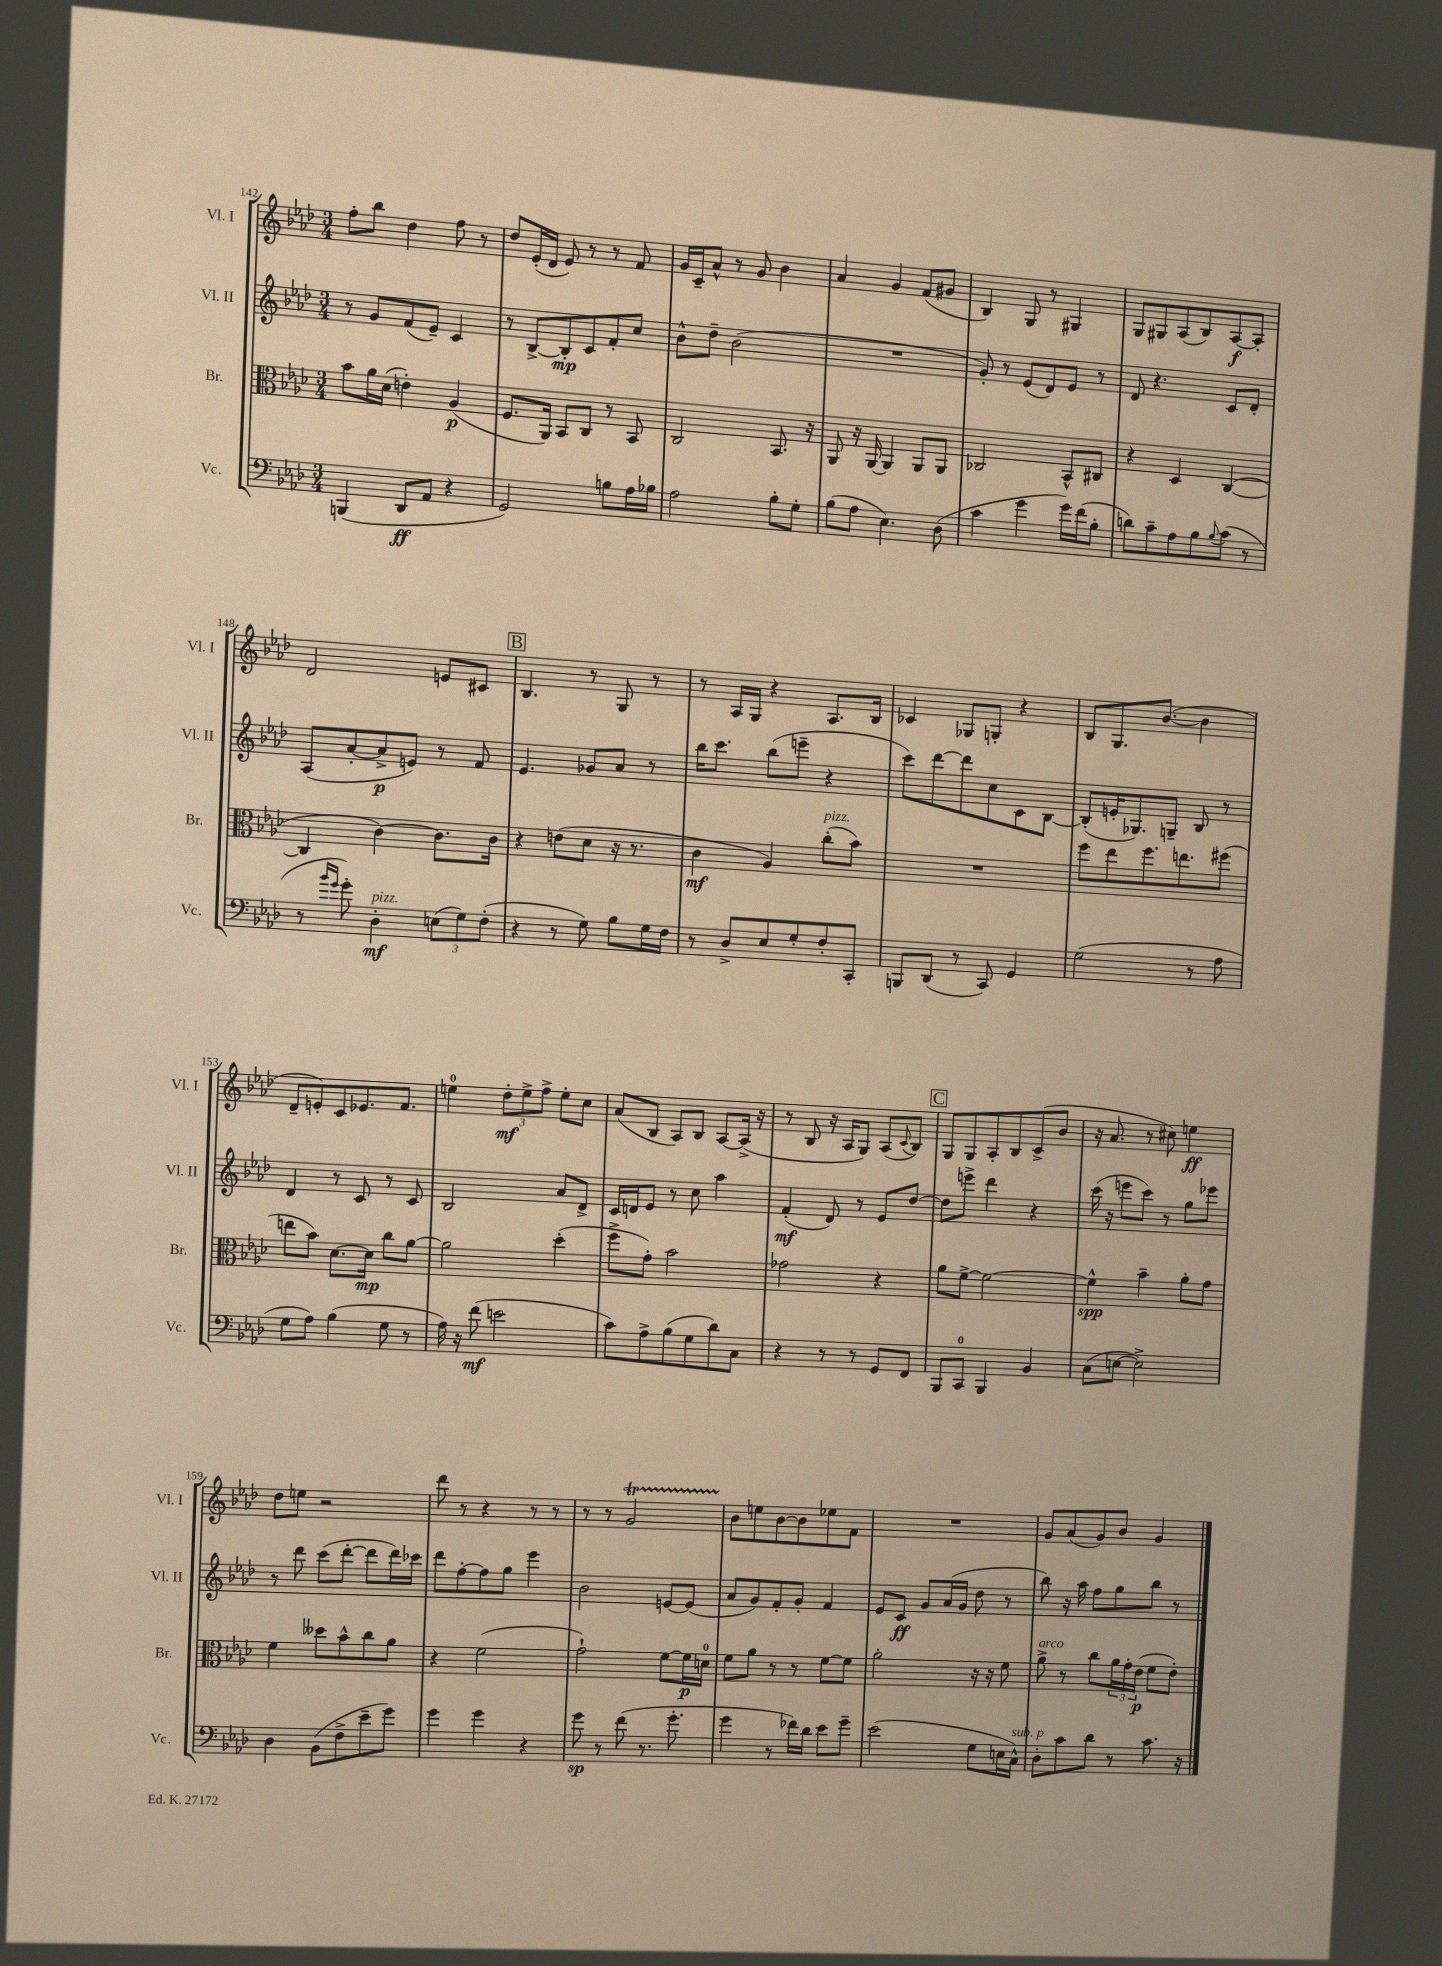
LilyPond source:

<<
\new StaffGroup <<
\new Staff = "s0" \with { instrumentName = "Vl. I" shortInstrumentName = "Vl. I" } {
    \clef treble \key aes \major \numericTimeSignature \time 3/4
    f''8-. bes''8 des''4 f''8 r8 |
    des''8 ees'16-.( des'16 ees'8) r8 r8 f'8 |
    g'16 c'16-- aes'8-^ r8 g'8 bes'4 |
    aes'4 g'4 f'8( gis'8 |
    bes4) g8 r8 gis4 |
    g8 gis8 aes8( bes8) aes8~\f aes8-. |
    des'2 e'8 cis'8 |
    \mark \markup { \box "B" } bes4. r8 g8 r8 |
    r8 aes16 g16 r4 aes8. bes16 |
    ces'4 ges8 g8-. r4 |
    bes8 g8. bes'8.~( bes'4 |
    des'8-- e'8-.) c'8 ees'8. f'8. |
    e''4-0 \tuplet 3/2 { des''8-.\mf e''8-> f''8-> } e''8-. c''8 |
    aes'8( bes8 aes8) bes8 aes8~ aes16->( r16 |
    r8 bes8 r16 aes16 g8) aes8( \appoggiatura { c'8 } bes8) |
    \mark \markup { \box "C" } g8 g8 aes8-. bes8 c'8->( bes'8 |
    r16 aes'8. r8 cis''8) e''4\ff |
    des''8 e''8 r2 |
    des'''8 r8 r4 r8 r8 |
    r8 r8 g'2\startTrillSpan |
    bes'8\stopTrillSpan e''8 bes'8~ bes'8 ees''8 f'8 |
    R2. |
    g'8 aes'8( g'8) bes'8 g'4 \bar "|." |
}
\new Staff = "s1" \with { instrumentName = "Vl. II" shortInstrumentName = "Vl. II" } {
    \clef treble \key aes \major \numericTimeSignature \time 3/4
    r8 g'8 f'8( ees'8--) c'4 |
    r8 bes8~-> bes8-.\mp c'8 f'8-. c''8 |
    bes'8-^ des''8-- bes'2( |
    R2. |
    g'8-.) r8 ees'8( des'8) ees'8 r8 |
    des'8 r4. c'8 des'8-. |
    aes8( aes'8~-. aes'8->\p e'8) r8 f'8 |
    \mark \markup { \box "B" } ees'4. ges'8 aes'8 r8 |
    bes''16 c'''8. bes''8( e'''8-- r4 |
    c'''8) des'''8~ des'''8 c''8 c'8 bes8~ |
    bes8-.( e'16-. ges8.) g8-- bes8 r8 |
    des'4 r8 c'8 r8 c'8 |
    bes2 aes'8 des'8-> |
    c'16 d'16 ees'8 r8 c''8 aes''4 |
    f'4-.\mf( des'8) r8 ees'8 des''8~ |
    \mark \markup { \box "C" } des''8 e'''8-> des'''4 r4 |
    c'''16( r16 e'''8 c'''8) r8 g''8 ees'''8 |
    r8 des'''8 c'''8( des'''8~-. des'''8 des'''16) ces'''16 |
    des'''8 f''8~-. f''8 g''8 ees'''4 |
    bes'2 e'8~ e'8( |
    aes'8 g'8) f'8-. g'8-. f'4 |
    ees'8 c'8\ff g'8 aes'16( g'16 des''8 r8 |
    bes''8) r16 aes''16 f''8 g''8 bes''8 r8 \bar "|." |
}
\new Staff = "s2" \with { instrumentName = "Br." shortInstrumentName = "Br." } {
    \clef alto \key aes \major \numericTimeSignature \time 3/4
    bes'8 aes'16 des'16( e'4-.) aes4\p( |
    f8. aes,16) bes,8 c8 r8 bes,8 |
    c2 bes,8. r16 |
    aes,8 r16 aes,16~ aes,4 aes,8 aes,8 |
    ces2 bes,8-^ cis8 |
    r4 des4 c4~( |
    c4 c'4~) c'8. c'16 |
    \mark \markup { \box "B" } r4 e'8( des'8 r16 r8. |
    c'4\mf aes4) c''8-.^\markup { \italic "pizz." }( bes'8) |
    R2. |
    f''8 ees''8 f''8. e''8. fis''8( |
    e''8 bes'8) des'8.~ des'16\mp c''8 aes'8~ |
    aes'2 des''4-.( |
    f''8-> g'8-.) bes'2 |
    ges'2 r4 |
    \mark \markup { \box "C" } aes'8 f'8~-> f'2~ |
    f'4-^\spp bes'4-- aes'8-. g'8 |
    f'4 deses''8 bes'8-^ c''8 aes'8 |
    r4 f'2( |
    g'2-!) f'8~ f'16\p d'16-0 |
    f'8 aes'8 r8 r8 f'8~ f'8 |
    aes'2-. r16 r16 f'8 |
    aes'8->^\markup { \italic "arco" } r8 c''8 \tuplet 3/2 { aes'16 g'16-. ees'16\p( } f'8 ees'8-.) \bar "|." |
}
\new Staff = "s3" \with { instrumentName = "Vc." shortInstrumentName = "Vc." } {
    \clef bass \key aes \major \numericTimeSignature \time 3/4
    b,,4( des,8\ff aes,8 r4 |
    g,2) b8 aes16 bes16 |
    aes2 bes8-. g8-. |
    bes8( aes8 ees4.) des8( |
    c'4 g'4 g'16) f'16( bes8-. |
    d'8) c'8-- aes8 bes8 \appoggiatura { bes8 } c'8( r8 |
    r8 \grace { bes'16 g'16 } g'8-.) des4-.\mf^\markup { \italic "pizz." } \tuplet 3/2 { e8( g8) f8-.( } |
    \mark \markup { \box "B" } r4 r8 g8) bes8 g16 f16 |
    r8 des8-> ees8 g8-. f8-. c,8-. |
    b,,8 des,8( r8 c,8) g,4 |
    g2( r8 aes8 |
    g8 aes8) bes4( g8 r8 |
    aes16) r16 f'8\mf( e'2 |
    c'8) aes8-> bes8( g8 des'8) c8 |
    r4 r8 r8 g,8 f,8 |
    \mark \markup { \box "C" } bes,,8 c,8-0 bes,,4 bes,4 |
    c8( e8~ e2->) |
    des4 bes,8( f8-> ees'8-- g'8) |
    g'4 g'4 r4 |
    g'8\sp r8 f'8( r8. g'8.-. |
    g'4 r8 fes'16) des'16 ees'8 g'8-- |
    ees'2( g8 e16 c16-^^\markup { \italic "sub. p" }) |
    des8-. c'8 des'8 r8 c'8. r16 \bar "|." |
}
>>
>>
\layout { \context { \Score currentBarNumber = #142 } }
